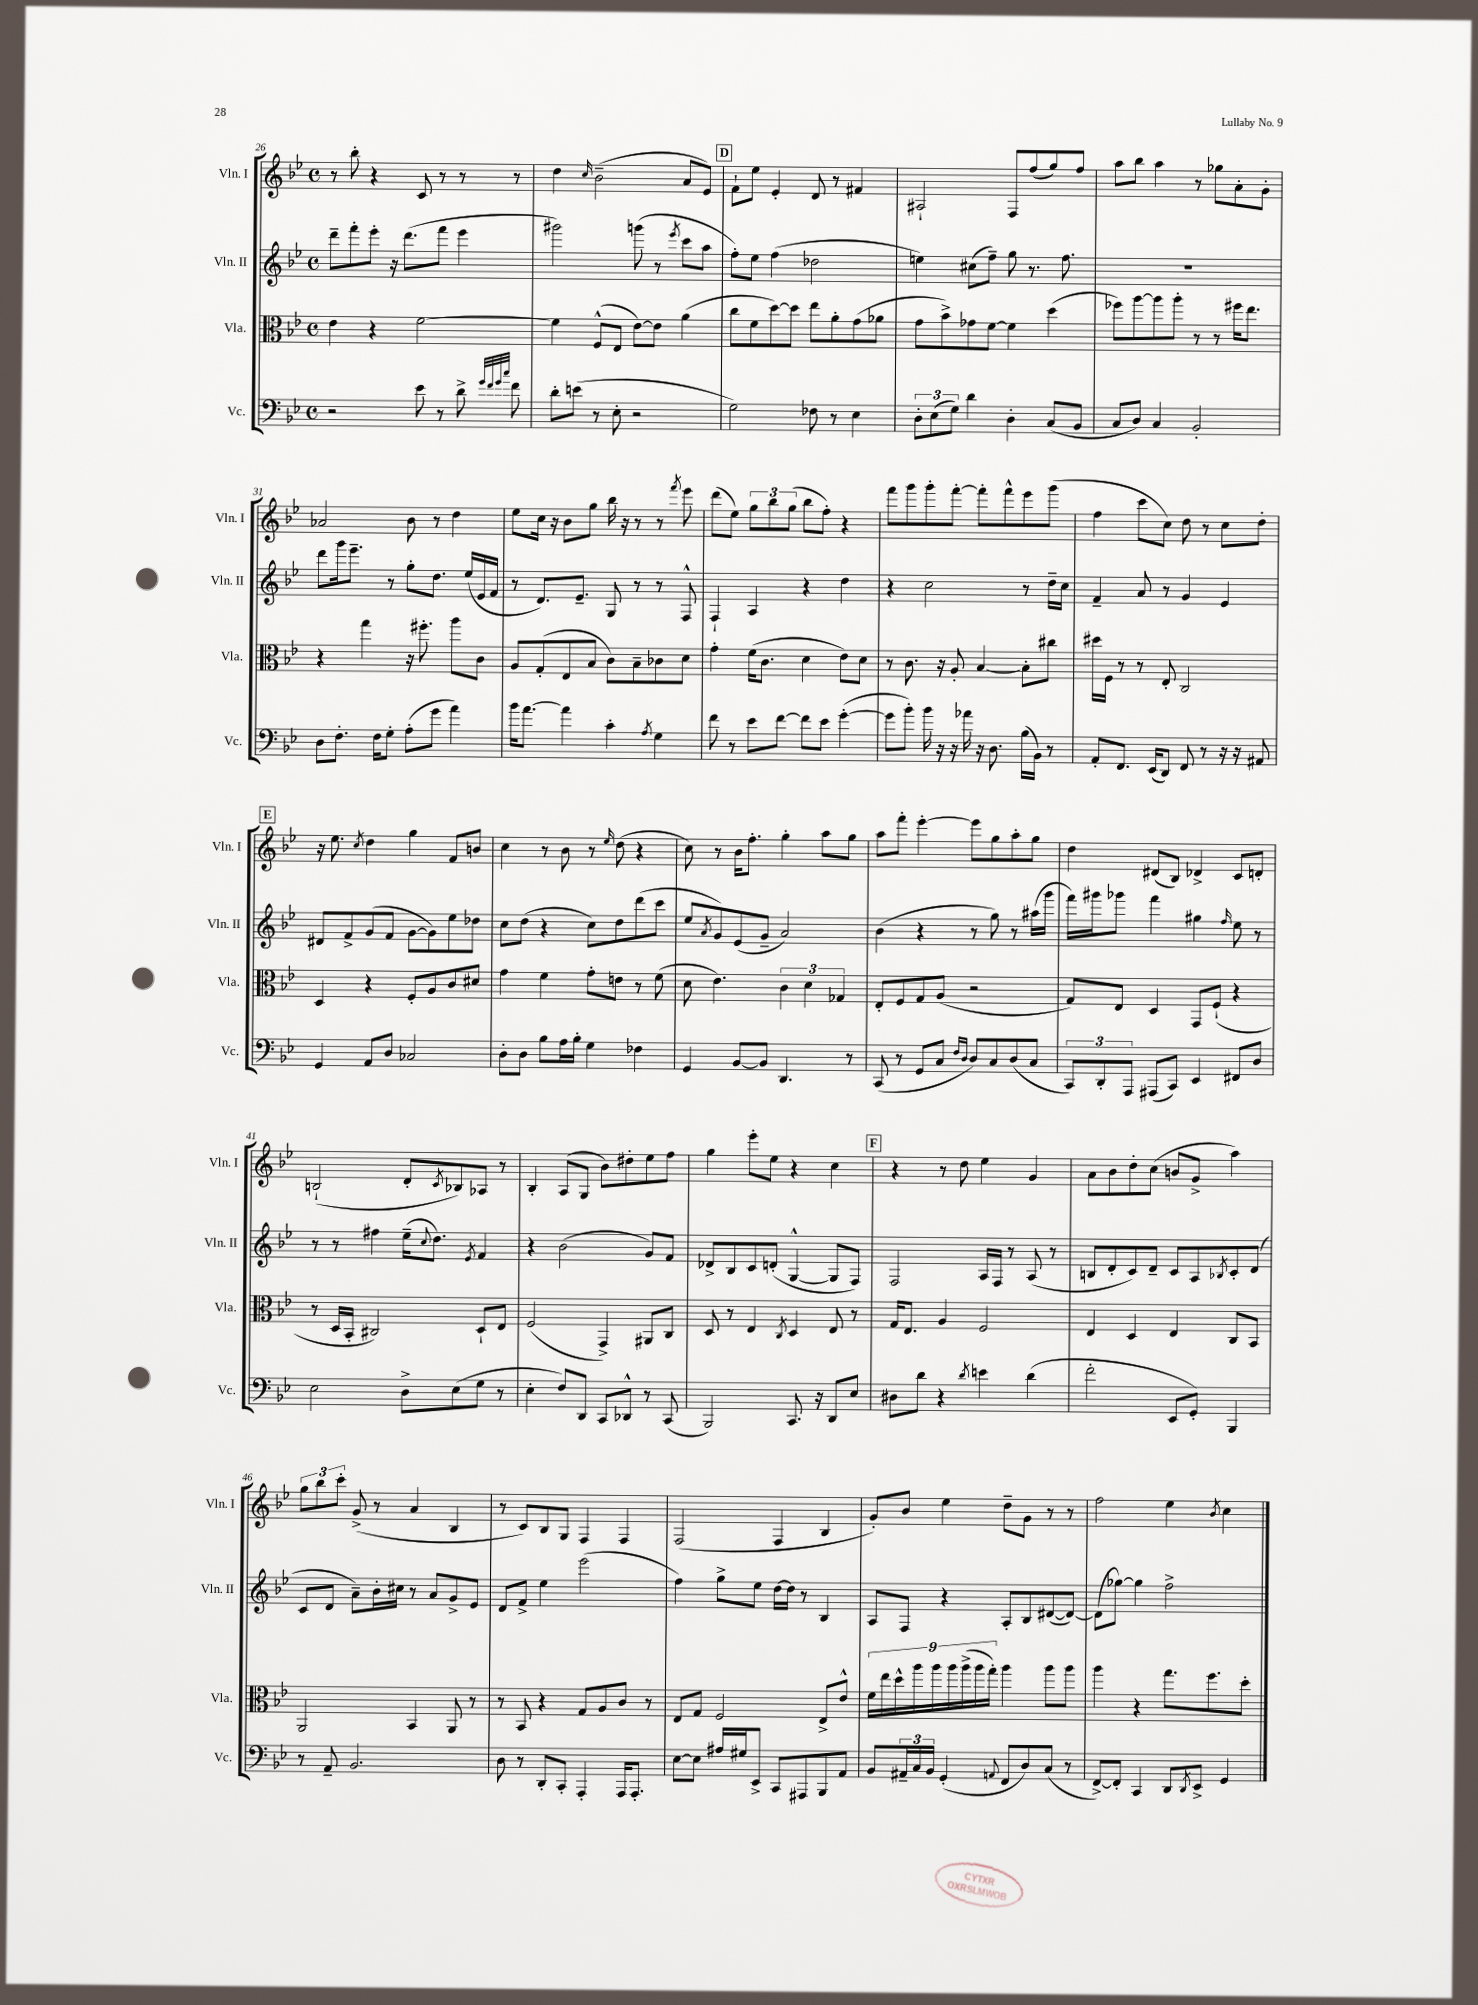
<<
\new StaffGroup <<
\new Staff = "s0" \with { instrumentName = "Vln. I" shortInstrumentName = "Vln. I" } {
    \clef treble \key bes \major \defaultTimeSignature \time 4/4
    r8 bes''8-. r4 c'8 r8 r8 r8 |
    d''4 \grace { c''16 } bes'2--( a'8 ees'8) |
    \mark \markup { \box "D" } f'8-! ees''8 ees'4-. d'8 r8 fis'4 |
    ais2-! f8 f''8( g''8) f''8 |
    a''8 bes''8 a''4 r8 ges''8 a'8-. g'8-. |
    aes'2 bes'8 r8 d''4 |
    ees''8 c''16 r16 bes'8 g''8 bes''16 r16 r8 r8 \acciaccatura { f'''8 } ees'''8 |
    d'''8( ees''8) \tuplet 3/2 { g''8 bes''8 g''8( } bes''8 f''8-.) r4 |
    f'''8 g'''8 g'''8-. f'''8~-. f'''8-. f'''8-^ ees'''8 g'''8( |
    f''4 c'''8 c''8) d''8 r8 c''8 d''8-. |
    \mark \markup { \box "E" } r16 ees''8. \acciaccatura { c''8 } d''4 g''4 f'8 b'8 |
    c''4 r8 bes'8 r8 \grace { ees''16 } d''8( r4 |
    c''8) r8 bes'16 f''8.-. g''4-. a''8 g''8 |
    a''8 f'''8-. ees'''4~-. ees'''8 g''8 a''8-. g''8 |
    d''4 dis'8( bes8) des'4-> c'8 d'8-. |
    b2-!( d'8-. \acciaccatura { c'8 } bes8) aes8 r8 |
    bes4-. a8( g8 bes'8) dis''8-. ees''8 f''8 |
    g''4 ees'''8-. ees''8 r4 c''4 |
    \mark \markup { \box "F" } r4 r8 d''8 ees''4 g'4 |
    a'8 bes'8 d''8-. c''8( b'8 g'8-> a''4) |
    \tuplet 3/2 { g''8 bes''8 c'''8-. } g'8->( r8 a'4 bes4 |
    r8 c'8) bes8 g8 f4 f4 |
    f2( f4 bes4 |
    g'8-.) bes'8 ees''4 d''8-- g'8 r8 r8 |
    f''2 ees''4 \acciaccatura { bes'8 } c''4 \bar "|." |
}
\new Staff = "s1" \with { instrumentName = "Vln. II" shortInstrumentName = "Vln. II" } {
    \clef treble \key bes \major \defaultTimeSignature \time 4/4
    d'''8-- f'''8-. ees'''8-. r16 d'''8.( f'''8 ees'''4 |
    gis'''2) g'''8( r8 \acciaccatura { ees'''8 } c'''8 a''8 |
    \mark \markup { \box "D" } f''8-.) ees''8 f''4( des''2 |
    e''4) cis''8( f''8--) g''8 r8. f''8. |
    R1 |
    d'''8 g'''16 ees'''8.-- r8 g''8-. d''8. ees''16( ees'16 f'16 |
    r8 d'8.) ees'8.-- g8 r8 r8 f8-^ |
    f4-! a4 r4 d''4 |
    r4 c''2 r8 d''16-- c''16 |
    f'4-- a'8 r8 g'4 ees'4 |
    \mark \markup { \box "E" } dis'8 f'8-> g'8( f'8 g'8~ g'8) ees''8 des''8 |
    c''8 d''8( r4 c''8) d''8 d'''8( c'''8 |
    ees''8 \acciaccatura { a'8 } g'8) ees'8( g'8-- a'2) |
    bes'4( r4 r8 g''8) r8 ais''16( g'''16 |
    f'''16) gis'''16 ges'''8 f'''4 gis''4 \grace { f''16 } ees''8 r8 |
    r8 r8 fis''4 ees''16--( \appoggiatura { c''8 } d''8.) \acciaccatura { ees'8 } f'4 |
    r4 bes'2( g'8) f'8 |
    des'8-> bes8 c'8 d'8-.( g4~-^ g8 f8) |
    \mark \markup { \box "F" } f2 a16 f16 r8 a8( r8 |
    b8 d'8-. c'8) d'8-- c'8 a8 \acciaccatura { bes8 } c'8-. d'8( |
    c'8 d'8 a'8--) bes'16-. cis''16 r8 a'8 g'8-> ees'8 |
    d'8 f'8-> ees''4 ees'''2( |
    f''4) g''8-> ees''8 d''16~ d''16 r8 bes4 |
    a8 f8 r4 a8-. bes8 dis'8~( dis'8~) |
    dis'8( ges''8~) ges''4 f''2-> \bar "|." |
}
\new Staff = "s2" \with { instrumentName = "Vla." shortInstrumentName = "Vla." } {
    \clef alto \key bes \major \defaultTimeSignature \time 4/4
    ees'4 r4 f'2~ |
    f'4 f8-^( ees8 ees'8~) ees'8 a'4( |
    \mark \markup { \box "D" } c''8 f'8 d''8~) d''8 ees''8 a'8-. g'8( aes'8 |
    g'8 bes'8->) ges'8 f'8~ f'4 d''4( |
    fes''8) a''8~ a''8 a''8-. r8 r8 fis''16 ees''8. |
    r4 g''4 r16 fis''8.-. a''8 c'8 |
    a8 g8-.( ees8 bes8 c'8) bes8-- ces'8 d'8 |
    g'4-. f'16( c'8. d'4 ees'8) d'8 |
    r8 c'8. r16 a8-. bes4~ bes8-. cis''8 |
    dis''16 f16 r8 r8 ees8-. c2 |
    \mark \markup { \box "E" } d4 r4 f8-. a8 c'8 dis'8 |
    g'4 f'4 g'8-. e'8 r8 f'8( |
    d'8 ees'4.) \tuplet 3/2 { c'4 d'4 ges4 } |
    ees8-. f8 g8 a8( r2 |
    g8) ees8 d4 g,8 f8-!( r4 |
    r8 d16 bes,16-. cis2) d8-! ees8 |
    f2( g,4->) ais,8 c8 |
    d8 r8 ees4 \acciaccatura { c8 } d4 ees8 r8 |
    \mark \markup { \box "F" } g16 ees8. a4 f2 |
    ees4 d4 ees4 c8 bes,8 |
    a,2 bes,4 a,8 r8 |
    r8 bes,8 r4 g8 a8 c'8 r8 |
    ees8 g8 f2 ees8-> ees'8-^ |
    \tuplet 9/8 { f'16 ees''16 d''16-^ a''16 a''16 a''16 a''16->( a''16 g''16-.) } a''4 a''8 a''8 |
    a''4 r4 g''8. f''8. d''8-. \bar "|." |
}
\new Staff = "s3" \with { instrumentName = "Vc." shortInstrumentName = "Vc." } {
    \clef bass \key bes \major \defaultTimeSignature \time 4/4
    r2 ees'8 r8 d'8-> \grace { g'32 f'32 g'32 c''32 } f'8 |
    d'8-. e'8( r8 ees8-. r2 |
    \mark \markup { \box "D" } g2) fes8 r8 ees4 |
    \tuplet 3/2 { d8-. ees8( g8) } d'4 d4-. c8( bes,8 |
    c8 d8) c4 bes,2-. |
    d8 f8.-. f16 g8-. a8-.( g'8 a'4) |
    bes'16 a'8.~ a'4 c'4-. \acciaccatura { a8 } g4 |
    f'8 r8 ees'8 f'8~ f'8 ees'8 g'4~-.( |
    g'8 bes'8-.) bes'16 r16 r16 aes'16 r16 d8. bes16( bes,16) r8 |
    a,8-. f,8. ees,16( d,8) f,8 r8 r16 r16 ais,8 |
    \mark \markup { \box "E" } g,4 a,8 d8 ces2 |
    d8-. d8 bes8 a16 bes16-. g4 fes4 |
    g,4 bes,8~ bes,8 d,4. r8 |
    c,8( r8 g,8 c8 \grace { f16 d16 } d8) c8 d8( c8 |
    \tuplet 3/2 { c,8) d,8-. a,,8 } ais,,8( c,8) ees,4 fis,8 d8 |
    ees2 d8-> ees8( g8 r8 |
    ees4-. f8) d,8 c,8 des,8-^ r8 c,8( |
    bes,,2) c,8. r16 d,8 ees8 |
    \mark \markup { \box "F" } dis8 d'8 r4 \acciaccatura { d'8 } e'4 d'4( |
    f'2-. ees,8 g,8-.) bes,,4 |
    r8 a,8-- bes,2. |
    d8 r8 d,8-. c,8-. a,,4-. a,,16 a,,8.-. |
    ees8~ ees8 ais16 gis16 ees,8-> c,8 ais,,8 bes,,8 a,8 |
    bes,8 \tuplet 3/2 { ais,16-- c16 bes,16 } g,4-.( \appoggiatura { a,8 } f,8 d8) c8( r8 |
    f,8~->) f,8-. c,4 d,8 \acciaccatura { d,8 } ees,8-> g,4 \bar "|." |
}
>>
>>
\layout { \context { \Score currentBarNumber = #26 } }
